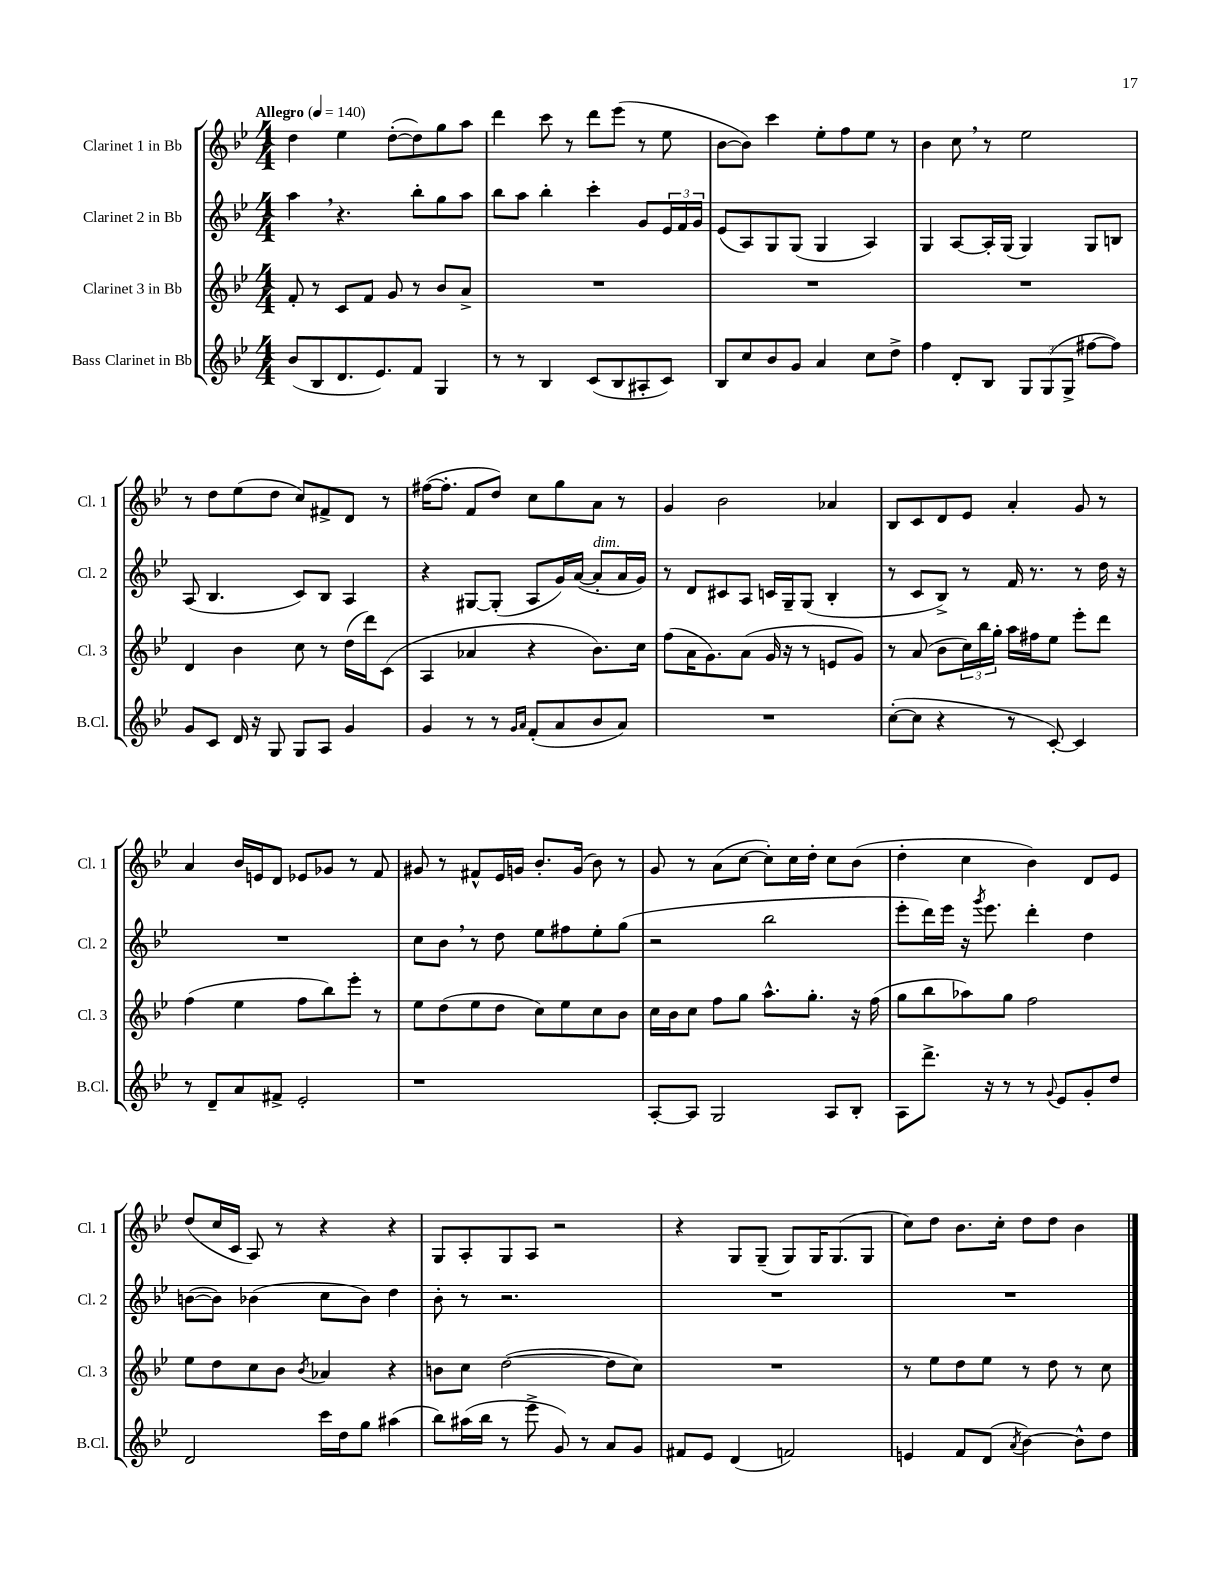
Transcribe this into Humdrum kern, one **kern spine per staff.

**kern	**kern	**kern	**kern
*part4	*part3	*part2	*part1
*staff4	*staff3	*staff2	*staff1
*I"Bass Clarinet in Bb	*I"Clarinet 3 in Bb	*I"Clarinet 2 in Bb	*I"Clarinet 1 in Bb
*I'B.Cl.	*I'Cl. 3	*I'Cl. 2	*I'Cl. 1
*clefG2	*clefG2	*clefG2	*clefG2
*k[b-e-]	*k[b-e-]	*k[b-e-]	*k[b-e-]
*M4/4	*M4/4	*M4/4	*M4/4
*MM140	*MM140	*MM140	*MM140
=1	=1	=1	=1
!	!	!	!LO:TX:a:B:t=Allegro
(8b-/L	8f'/	4aa,\	4dd\
8B-/	8r	.	.
8.d/	8c/L	4.r	4ee-\
.	8f/J	.	.
8.e-/)	.	.	.
.	8g/	.	([8dd'\L
8f/J	8r	8bb-'\L	8dd\])
4G/	8b-/L	8gg\	8gg\
.	8a^/J	8aa\J	8aa\J
=2	=2	=2	=2
8r	1r	8bb-\L	4ddd\
8r	.	8aa\J	.
4B-/	.	4bb-'\	8ccc\
.	.	.	8r
(8c/L	.	4ccc'\	8ddd\L
8B-/	.	.	(8eee-\J
8A#X'/	.	8g/L	8r
8c/J)	.	24e-/L	8ee-\
.	.	24f/	.
.	.	24g/JJ	.
=3	=3	=3	=3
8B-/L	1r	(8e-/L	[8b-\L
8cc/	.	8A/)	8b-\J])
8b-/	.	8G/	4ccc\
8g/J	.	(8G/J	.
4a/	.	4G/	8ee-'\L
.	.	.	8ff\
8cc\L	.	4A/)	8ee-\J
8dd^\J	.	.	8r
=4	=4	=4	=4
4ff\	1r	4G/	4b-\
8d'/L	.	[8A/L	8cc,\
8B-/J	.	16A'/L]	8r
.	.	(16G/JJ	.
12G/L	.	4G/)	2ee-\
(12G/	.	.	.
12G^/J	.	.	.
[8ff#X\L	.	8G/L	.
8ff#\J])	.	8Bn/J	.
!!LO:LB:g=z
=5	=5	=5	=5
8g/L	4d/	(8A/	8r
8c/J	.	4.B-/	8dd\L
16d/	4b-\	.	(8ee-\
16r	.	.	.
8G/	.	.	8dd\J
8G/L	8cc\	8c/L)	8cc/L)
8A/J	8r	8B-/J	8f#X^/
4g/	(16dd\LL	4A/	8d/J
.	16ddd\J)	.	.
.	(8c\J	.	8r
=6	=6	=6	=6
4g/	4A/	4r	([16ff#X\KL
.	.	.	8.ff#'\J]
8r	4a-X/	[8G#X/L	8f/L
8r	.	(8G#'/J]	8dd/J)
16qqg/LL	.	.	.
16qqa/JJ	.	.	.
(8f'/L	4r	8A/L	8cc\L
8a/	.	16g/L)	8gg\
.	.	([16a/JJ	.
!	!	!LO:TX:a:i:t=dim.	!
8b-/	8.b-\L)	8a'/L]	8a\J
8a/J)	.	16a/L	8r
.	16cc\Jk	16g/JJ)	.
=7	=7	=7	=7
1r	(8ff\L	8r	4g/
.	16a\K	8d/L	.
.	8.g\)	.	.
.	.	8c#X/	2b-\
.	(8a\J	8A/J	.
.	16g/	16cn/LL	.
.	16r	16G~/J	.
.	8r	(8G/J	.
.	8en/L	4B-'/	4a-X/
.	8g/J)	.	.
=8	=8	=8	=8
([8cc'\L	8r	8r	8B-/L
8cc\J]	(8a/	8c/L	8c/
4r	8b-\L	8B-^/J)	8d/
.	24cc\L)	8r	8e-/J
.	24bb-\	.	.
.	24gg'\JJ	.	.
8r	16aa\LL	16f/	4a'/
.	16ff#X\J	8.r	.
[8c'/)	8ee-\J	.	.
4c/]	8eee-'\L	8r	8g/
.	8ddd\J	16dd\	8r
.	.	16r	.
!!LO:LB:g=z
=9	=9	=9	=9
8r	(4ff\	1r	4a/
8d~/L	.	.	.
8a/	4ee-\	.	16b-/LL
.	.	.	16en/J
8f#X^/J	.	.	8d/J
2e-'/	8ff\L	.	8e-X/L
.	8bb-\)	.	8g-X/J
.	8eee-'\J	.	8r
.	8r	.	8f/
=10	=10	=10	=10
1r	8ee-\L	8cc\L	8g#X/
.	(8dd\	8b-,\J	8r
.	8ee-\	8r	8f#X^^/L
.	8dd\J	8dd\	16e-/L
.	.	.	16gn/JJ
.	8cc\L)	8ee-\L	8.b-'/L
.	8ee-\	8ff#X\	.
.	.	.	(16g/Jk
.	8cc\	8ee-'\	8b-\)
.	8b-\J	(8gg\J	8r
=11	=11	=11	=11
[8A'/L	16cc\LL	2r	8g/
.	16b-\J	.	.
8A/J]	8cc\J	.	8r
2G/	8ff\L	.	(8a\L
.	8gg\J	.	[8cc\J
.	8.aa^^\L	2bb-\	8cc'\L])
.	.	.	16cc\L
.	8.gg'\J	.	16dd'\JJ
8A/L	.	.	8cc\L
8B-'/J	16r	.	(8b-\J
.	(16ff\	.	.
=12	=12	=12	=12
8A\L	8gg\L	8eee-'\L	4dd'\
8.ddd^\J	8bb-\	16ddd\L)	.
.	.	16eee-\JJ	.
.	8aa-X\)	16r	4cc\
.	.	8qggg/	.
16r	.	8.eee-\	.
8r	8gg\J	.	.
8r	2ff\	4ddd'\	4b-\)
8qqg/	.	.	.
8e-/L	.	.	.
8g'/	.	4dd\	8d/L
8dd/J	.	.	8e-/J
!!LO:LB:g=z
=13	=13	=13	=13
2d/	8ee-\L	([8bn\L	(8dd/L
.	8dd\	8b\J])	16cc/L
.	.	.	16c/JJ
.	8cc\	(4b-X\	8A/)
.	8b-\J	.	8r
.	8qb-/	.	.
16ccc\LL	4a-X/	8cc\L	4r
16dd\J	.	.	.
8gg\J	.	8b-\J)	.
(4aa#X\	4r	4dd\	4r
=14	=14	=14	=14
8bb-\L)	8bn\L	8b-'\	8G/L
(16aa#X\L	8cc\J	8r	8A'/
16bb-\JJ	.	.	.
8r	([2dd\	2.r	8G/
8eee-^\	.	.	8A/J
8g/)	.	.	2r
8r	.	.	.
8a/L	8dd\L]	.	.
8g/J	8cc\J)	.	.
=15	=15	=15	=15
8f#X/L	1r	1r	4r
8e-/J	.	.	.
(4d/	.	.	8G/L
.	.	.	(8G~/J
2fn/)	.	.	8G/L)
.	.	.	16G/K
.	.	.	(8.G/
.	.	.	8G/J
=16	=16	=16	=16
4en/	8r	1r	8cc\L)
.	8ee-\L	.	8dd\J
8f/L	8dd\	.	8.b-\L
(8d/J	8ee-\J	.	.
.	.	.	16cc'\Jk
8qa/	.	.	.
[4b-\)	8r	.	8dd\L
.	8dd\	.	8dd\J
8b-^^\L]	8r	.	4b-\
8dd\J	8cc\	.	.
==	==	==	==
*-	*-	*-	*-
